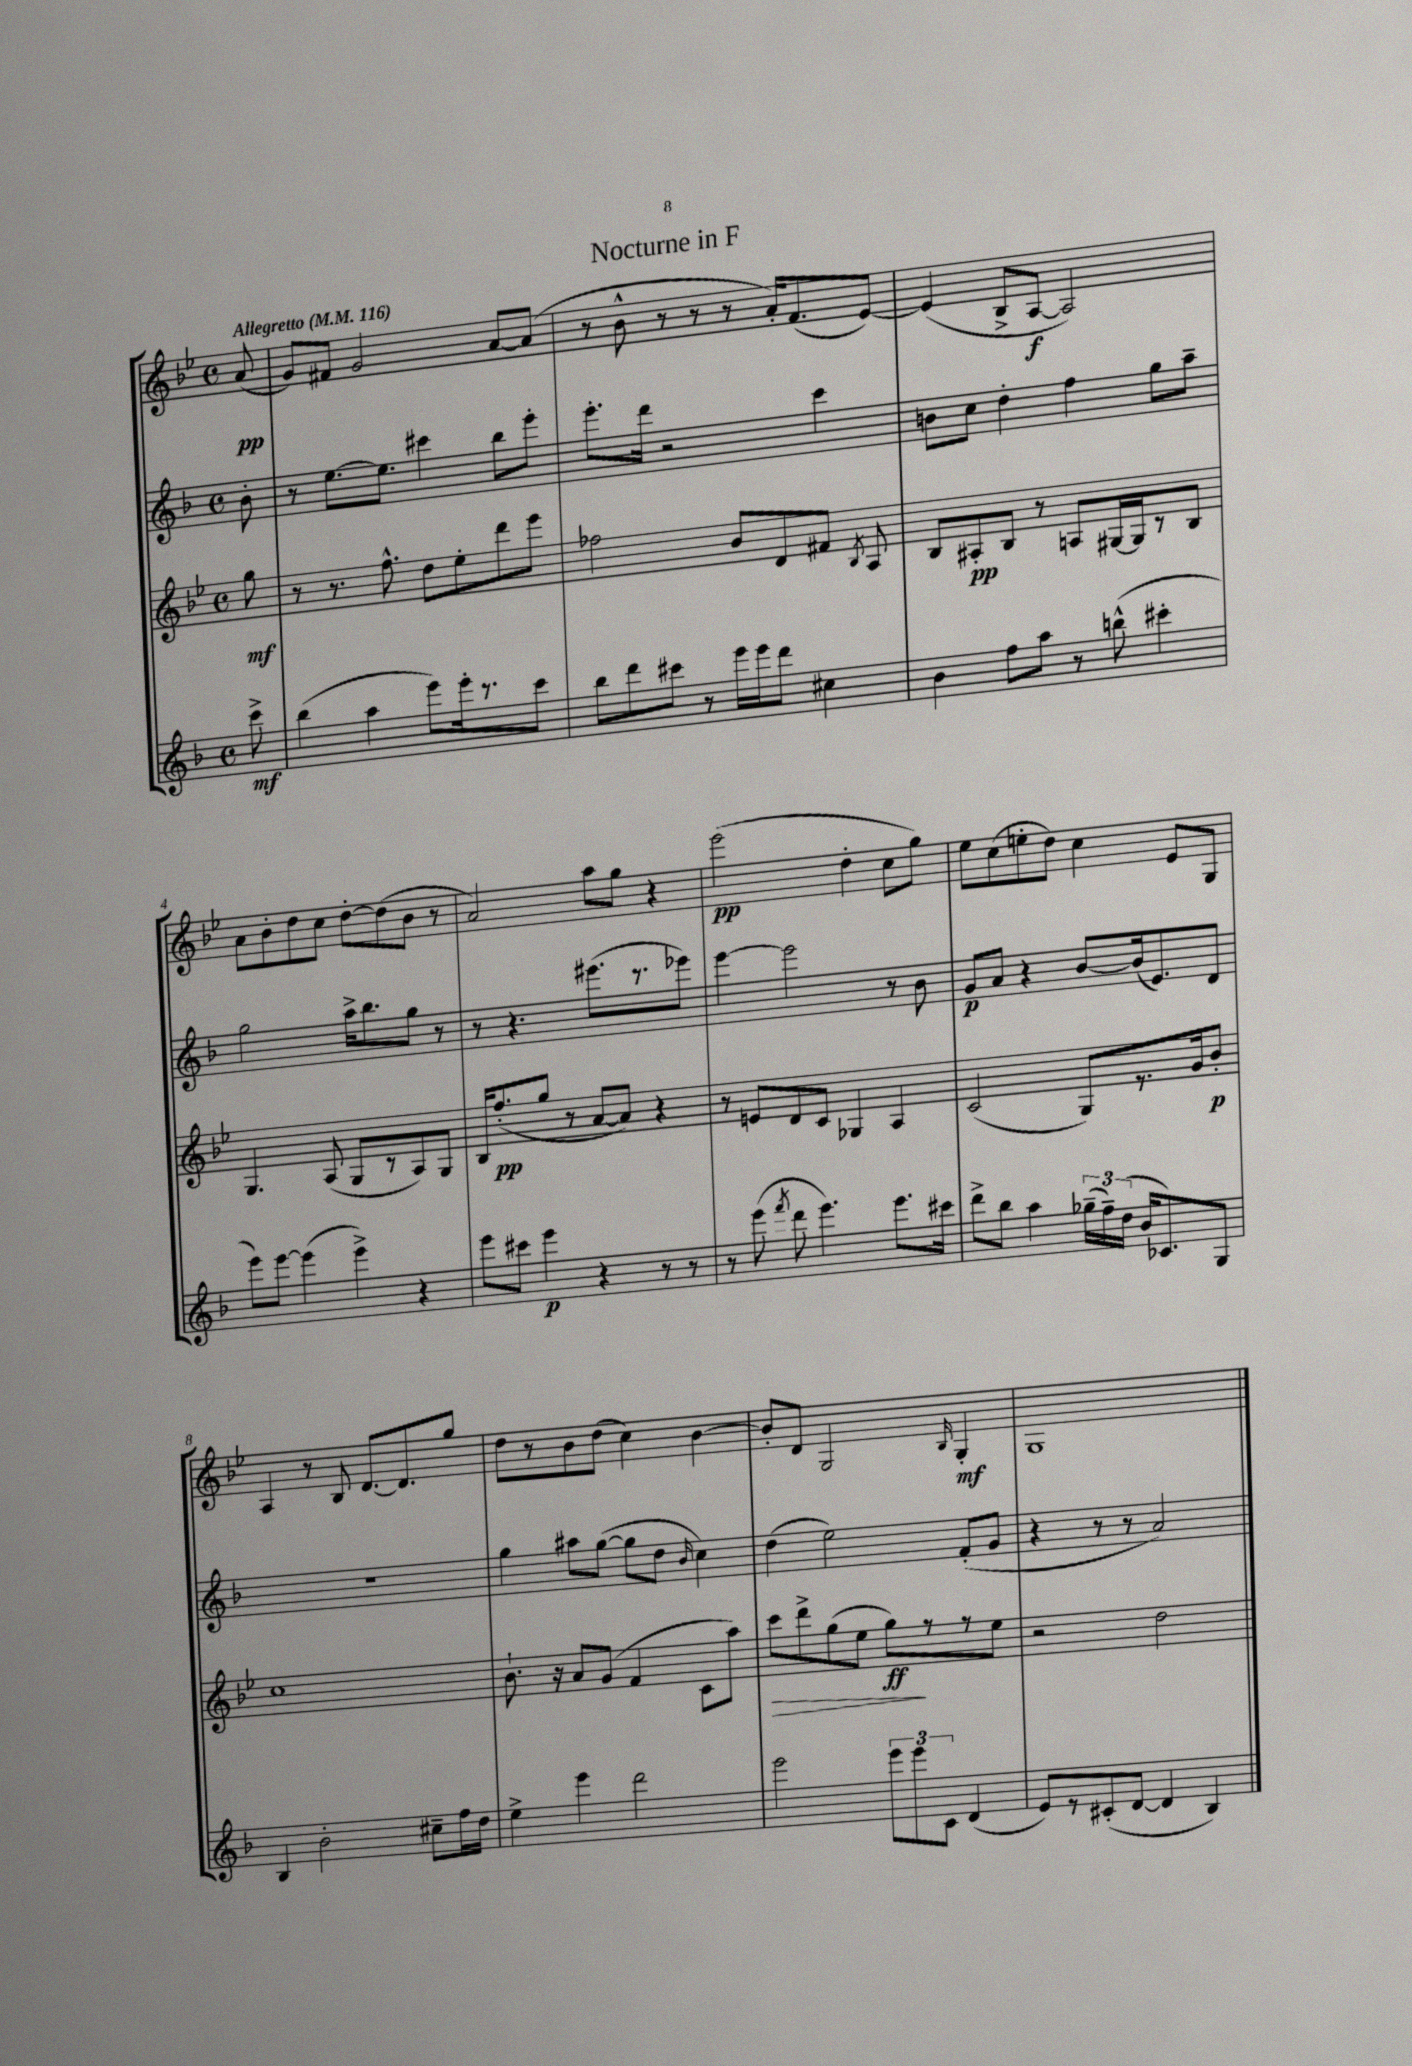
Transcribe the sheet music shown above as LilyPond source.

\header { title = "Nocturne in F" }
<<
\new StaffGroup <<
\new Staff = "s0" {
    \clef treble \key bes \major \defaultTimeSignature \time 4/4 \partial 8 \tempo "Allegretto" 4 = 116
    \autoBeamOff a'8\pp( |
    g'8[) fis'8] g'2 a'8[~ a'8]( |
    r8 bes'8-^ r8 r8 r8 a'16[-.) f'8.( ees'8]~) |
    ees'4( bes8[-> a8]~\f a2) |
    a'8[ bes'8-. d''8 c''8] d''8[~-. d''8( bes'8] r8 |
    a'2) a''8[ g''8] r4 |
    ees'''2\pp( d''4-. c''8[ g''8]) |
    ees''8[ c''8( e''8-. d''8]) c''4 ees'8[ g8] |
    a4 r8 bes8 d'8.[~ d'8. g''8] |
    d''8[ r8 bes'8 d''8]( c''4) bes'4~ |
    bes'8[-. d'8] g2 \grace { bes16 } g4-.\mf |
    g1 \bar "|." |
}
\new Staff = "s1" {
    \clef treble \key f \major \defaultTimeSignature \time 4/4 \partial 8
    \autoBeamOff bes'8-. |
    r8 e''8.[~ e''8.] cis'''4 bes''8[ e'''8]-. |
    e'''8.[-. d'''16] r2 c'''4 |
    b'8[ c''8] d''4-. f''4 g''8[ a''8]-- |
    g''2 a''16[-> bes''8. g''8] r8 |
    r8 r4. eis'''8.[( r8. ees'''8]) |
    e'''4~ e'''2 r8 bes'8 |
    g'8[\p a'8] r4 bes'8[~ bes'16( e'8.) d'8] |
    R1 |
    g''4 ais''8[ g''8]~( g''8[ d''8] \grace { bes'16 } c''4) |
    d''4( e''2) f'8[-.( g'8] |
    r4 r8 r8 a'2) \bar "|." |
}
\new Staff = "s2" {
    \clef treble \key bes \major \defaultTimeSignature \time 4/4 \partial 8
    \autoBeamOff g''8\mf |
    r8 r8. f''8.-^ d''8[ ees''8-. d'''8 ees'''8] |
    fes''2 bes'8[ d'8 fis'8] \acciaccatura { bes8 } a8 |
    bes8[ ais8-.\pp bes8] r8 a8[ gis16~ gis16 r8 bes8] |
    g4. a8( g8[ r8 a8) g8] |
    bes16[ f''8.-.\pp( g''8] r8 a'8[~ a'8]) r4 |
    r8 e'8[ d'8 c'8] ges4 a4 |
    c'2( g8[) r8. g'16 bes'8]-.\p |
    c''1 |
    bes'8.-! r16 a'8[ g'8]( f'4 c'8[ a''8]) |
    c'''8[\> d'''8-> g''8( ees''8] g''8[\ff\!) r8 r8 ees''8] |
    r2 d''2 \bar "|." |
}
\new Staff = "s3" {
    \clef treble \key f \major \defaultTimeSignature \time 4/4 \partial 8
    \autoBeamOff c'''8->\mf |
    bes''4( a''4 e'''8[) e'''16-. r8. c'''8] |
    bes''8[ d'''8 cis'''8] r8 e'''16[ e'''16 d'''8] cis''4 |
    bes'4 f''8[ a''8] r8 b''8-^( cis'''4-. |
    e'''8[) e'''8]~ e'''4( e'''4->) r4 |
    e'''8[ cis'''8] e'''4\p r4 r8 r8 |
    r8 e'''8( \acciaccatura { f'''8 } d'''8 e'''4.) e'''8.[ cis'''16] |
    d'''8[-> bes''8] a''4 \tuplet 3/2 { ges''16[--( f''16--) d''16]( } bes'16[ ces'8.) g8] |
    bes4 bes'2-. cis''8[-- f''16 d''16] |
    e''4-> e'''4 d'''2 |
    e'''2 \tuplet 3/2 { e'''8[ e'''8 c'8] } d'4( |
    e'8[) r8 cis'8-.( d'8]~ d'4 bes4) \bar "|." |
}
>>
>>
